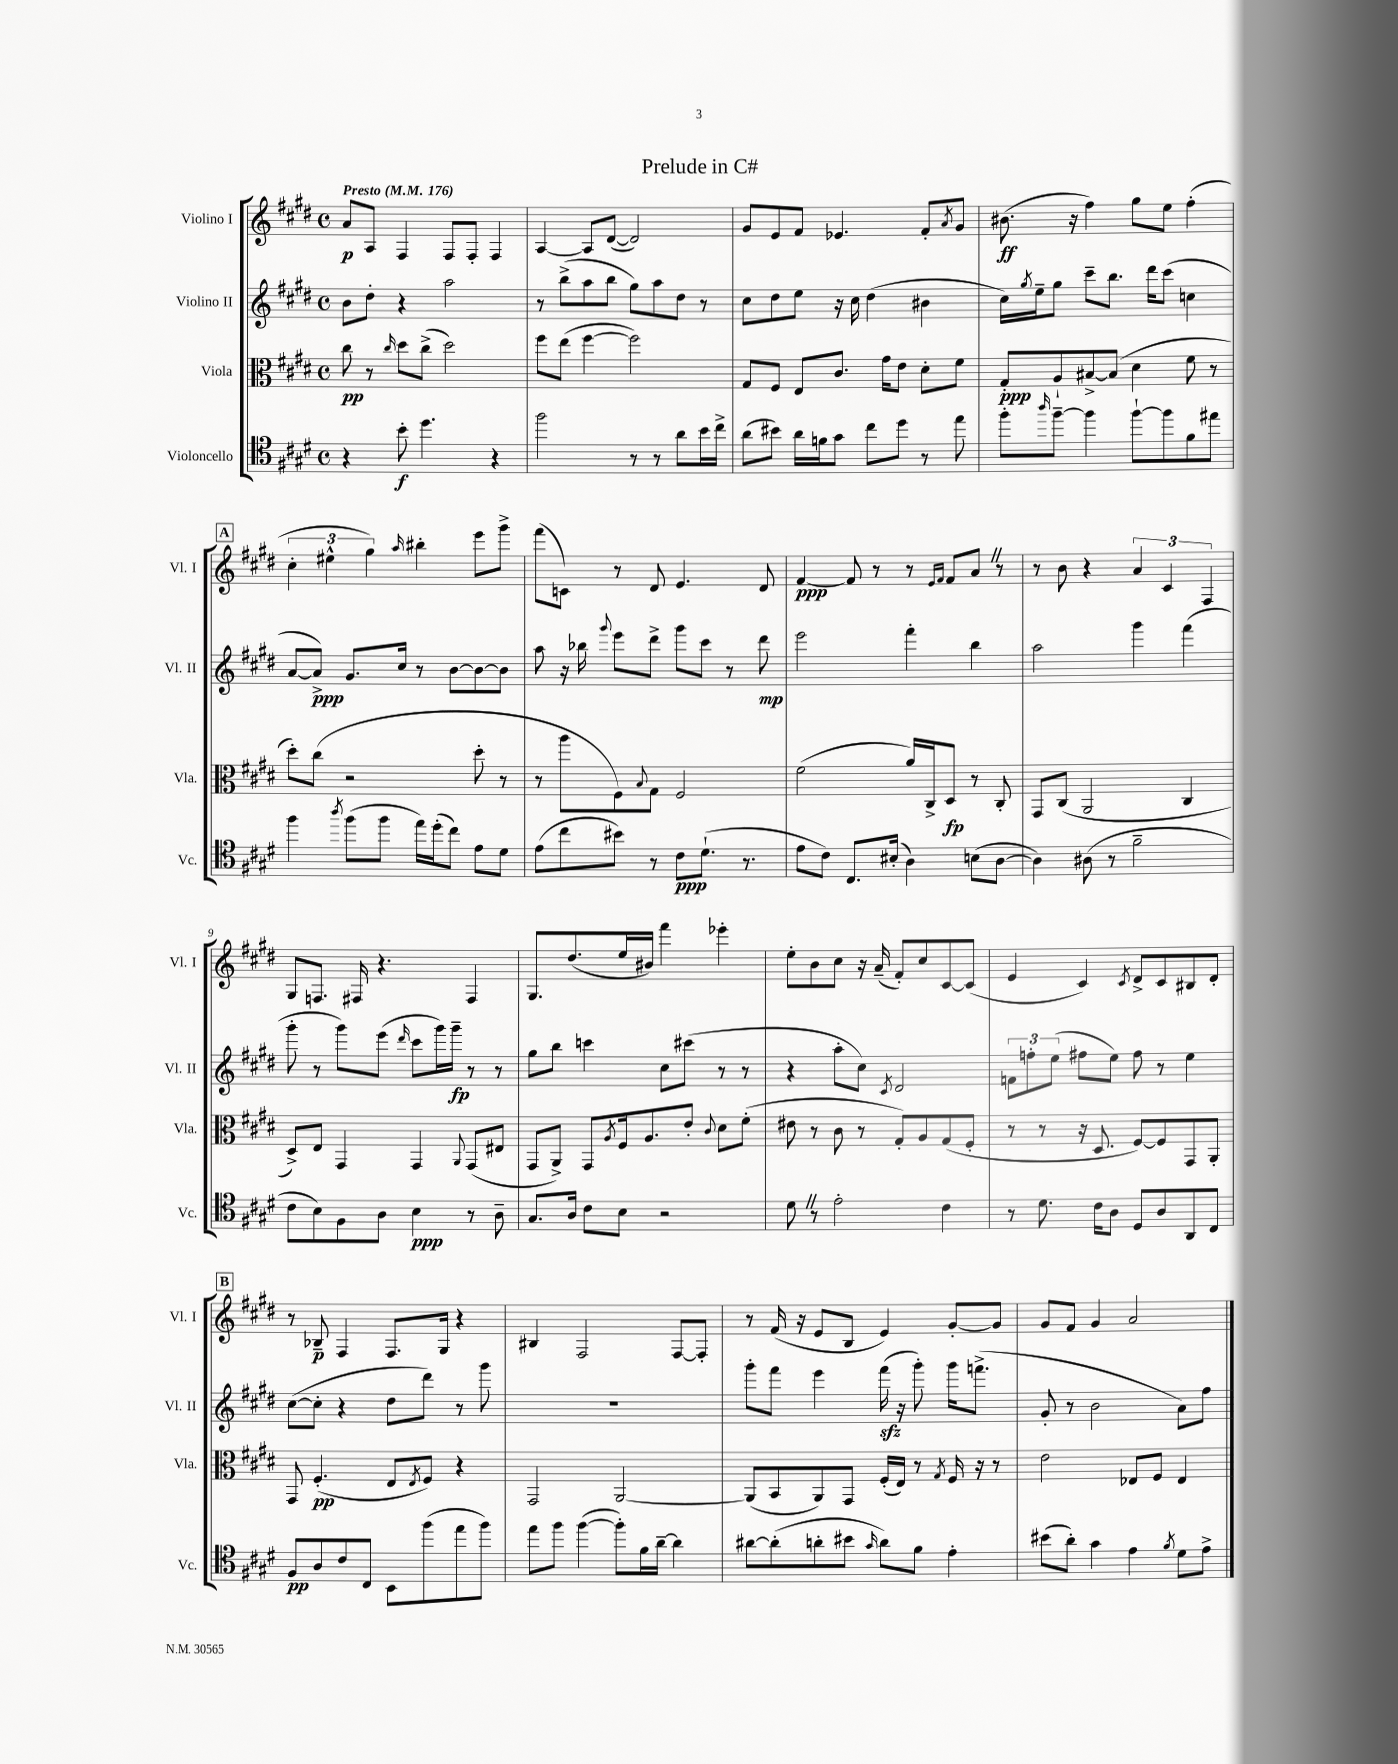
\header { title = "Prelude in C#" }
<<
\new StaffGroup <<
\new Staff = "s0" \with { instrumentName = "Violino I" shortInstrumentName = "Vl. I" } {
    \clef treble \key e \major \defaultTimeSignature \time 4/4 \tempo "Presto" 4 = 176
    a'8\p a8 fis4 fis8 fis8-. fis4 |
    a4~ a8 dis'8~( dis'2) |
    gis'8 e'8 fis'8 ees'4. fis'8-. \acciaccatura { a'8 } gis'8 |
    bis'8.\ff( r16 fis''4) gis''8 e''8 fis''4-.( |
    \mark \markup { \box "A" } \tuplet 3/2 { cis''4-. eis''4-^ gis''4) } \grace { a''16 } bis''4-. e'''8 gis'''8-> |
    fis'''8( c'8) r8 dis'8 e'4. dis'8 |
    fis'4~\ppp fis'8 r8 r8 \grace { e'16 fis'16 } fis'8 a'8 \once \override BreathingSign.text = \markup { \musicglyph "scripts.caesura.straight" } \breathe r8 |
    r8 b'8 r4 \tuplet 3/2 { a'4 cis'4 fis4 } |
    gis8 f8. fis16 r4. fis4 |
    gis8. dis''8.( e''16 bis'16) fis'''4 ees'''4-. |
    e''8-. b'8 cis''8 r16 a'16--( fis'8-.) cis''8 cis'8~ cis'8( |
    e'4 cis'4) \acciaccatura { cis'8 } dis'8-> cis'8 bis8 dis'8-. |
    \mark \markup { \box "B" } r8 bes8--\p fis4 fis8. gis16 r4 |
    bis4 fis2 fis8~ fis8-. |
    r8 fis'16( r16 e'8 b8 e'4) gis'8~-. gis'8 |
    gis'8 fis'8 gis'4 a'2 \bar "|." |
}
\new Staff = "s1" \with { instrumentName = "Violino II" shortInstrumentName = "Vl. II" } {
    \clef treble \key e \major \defaultTimeSignature \time 4/4
    b'8 dis''8-. r4 a''2 |
    r8 b''8->( a''8 b''8 gis''8) a''8 dis''8 r8 |
    cis''8 dis''8 e''8 r16 cis''16 dis''4( bis'4 |
    cis''16) \acciaccatura { gis''8 } e''16-- gis''8 cis'''8-- b''8. dis'''16 cis'''8( c''4 |
    \mark \markup { \box "A" } a'8~ a'8->\ppp) gis'8. cis''16 r8 b'8~ b'8~ b'8 |
    a''8 r16 bes''16 \appoggiatura { gis'''8 } e'''8 dis'''8-> gis'''8 cis'''8 r8 dis'''8\mp |
    e'''2 fis'''4-. b''4 |
    a''2 gis'''4 fis'''4( |
    gis'''8-. r8 gis'''8) e'''8( \grace { dis'''16 } cis'''8 gis'''16) gis'''16--\fp r8 r8 |
    gis''8 b''8 c'''4 cis''8 cis'''8( r8 r8 |
    r4 a''8-. cis''8) \acciaccatura { cis'8 } dis'2 |
    \tuplet 3/2 { f'8 f''8-. e''8( } fis''8 e''8) fis''8 r8 e''4 |
    \mark \markup { \box "B" } cis''8~( cis''8-. r4 dis''8 dis'''8) r8 gis'''8 |
    R1 |
    gis'''8-. fis'''8 e'''4 fis'''16\sfz( r16 gis'''8-.) gis'''16 f'''8.->( |
    gis'8-. r8 b'2 a'8) fis''8 \bar "|." |
}
\new Staff = "s2" \with { instrumentName = "Viola" shortInstrumentName = "Vla." } {
    \clef alto \key e \major \defaultTimeSignature \time 4/4
    cis''8\pp r8 \grace { cis''16 } dis''8 cis''8->( dis''2) |
    fis''8 e''8( fis''4~ fis''2) |
    gis8 fis8 e8 cis'8. gis'16 e'8 dis'8-. fis'8 |
    gis8-.\ppp a8-! bis8~-> bis8( dis'4 fis'8 r8 |
    \mark \markup { \box "A" } dis''8-.) cis''8( r2 dis''8-. r8 |
    r8 a''8 fis8) \appoggiatura { b8 } gis8 fis2 |
    fis'2( a'16) cis16-> dis8\fp r8 cis8-. |
    gis,8 cis8( a,2 cis4 |
    dis8->) e8 gis,4 gis,4 \appoggiatura { a,8 } gis,8( eis8 |
    gis,8 a,8->) gis,8 \acciaccatura { a8 } fis16 a8. e'8-. \appoggiatura { cis'8 } dis'8 fis'8-.( |
    eis'8 r8 cis'8 r8 gis8-.) a8 gis8( fis8-. |
    r8 r8 r16 dis8. fis8~) fis8 gis,8 a,8-. |
    \mark \markup { \box "B" } gis,8 fis4.-.\pp( e8 \acciaccatura { e8 } fis8) r4 |
    gis,2 a,2~ |
    a,8( b,8 a,8) gis,8 fis16-.( e16) r8 \acciaccatura { gis8 } fis16 r16 r8 |
    e'2 ees8 fis8 ees4 \bar "|." |
}
\new Staff = "s3" \with { instrumentName = "Violoncello" shortInstrumentName = "Vc." } {
    \clef tenor \key e \major \defaultTimeSignature \time 4/4
    r4 b'8-.\f dis''4. r4 |
    fis''2 r8 r8 a'8 b'16 cis''16-> |
    a'8( bis'8) a'16 f'16 gis'8 cis''8 dis''8 r8 e''8 |
    fis''8-. \grace { a''16 } fis''8~-- fis''4 fis''8~-! fis''8 fis'8 eis''8 |
    \mark \markup { \box "A" } fis''4 \acciaccatura { a''8 } fis''8( fis''8 e''16) dis''16-.( cis''8) e'8 dis'8 |
    e'8( cis''8 bis'8) r8 cis'8\ppp dis'8.-!( r8. |
    e'8 cis'8) cis8. bis16-.( a4) b8( a8~ |
    a4) ais8( r8 fis'2-- |
    cis'8 b8) fis8 a8 b4\ppp r8 a8-- |
    gis8. a16 cis'8 b8 r2 |
    dis'8 \once \override BreathingSign.text = \markup { \musicglyph "scripts.caesura.straight" } \breathe r8 e'2-. cis'4 |
    r8 dis'8. cis'16 a8 dis8 a8 a,8 cis8 |
    \mark \markup { \box "B" } fis8\pp a8 cis'8 cis8 b,8 fis''8( e''8 fis''8) |
    e''8 fis''8 fis''4~( fis''8-.) fis'16 a'16~-- a'4 |
    ais'8~ ais'8-.( a'8-. bis'8 \grace { gis'16 } a'8) fis'8 e'4-. |
    bis'8( a'8-.) gis'4 e'4 \acciaccatura { fis'8 } dis'8 e'8-> \bar "|." |
}
>>
>>
